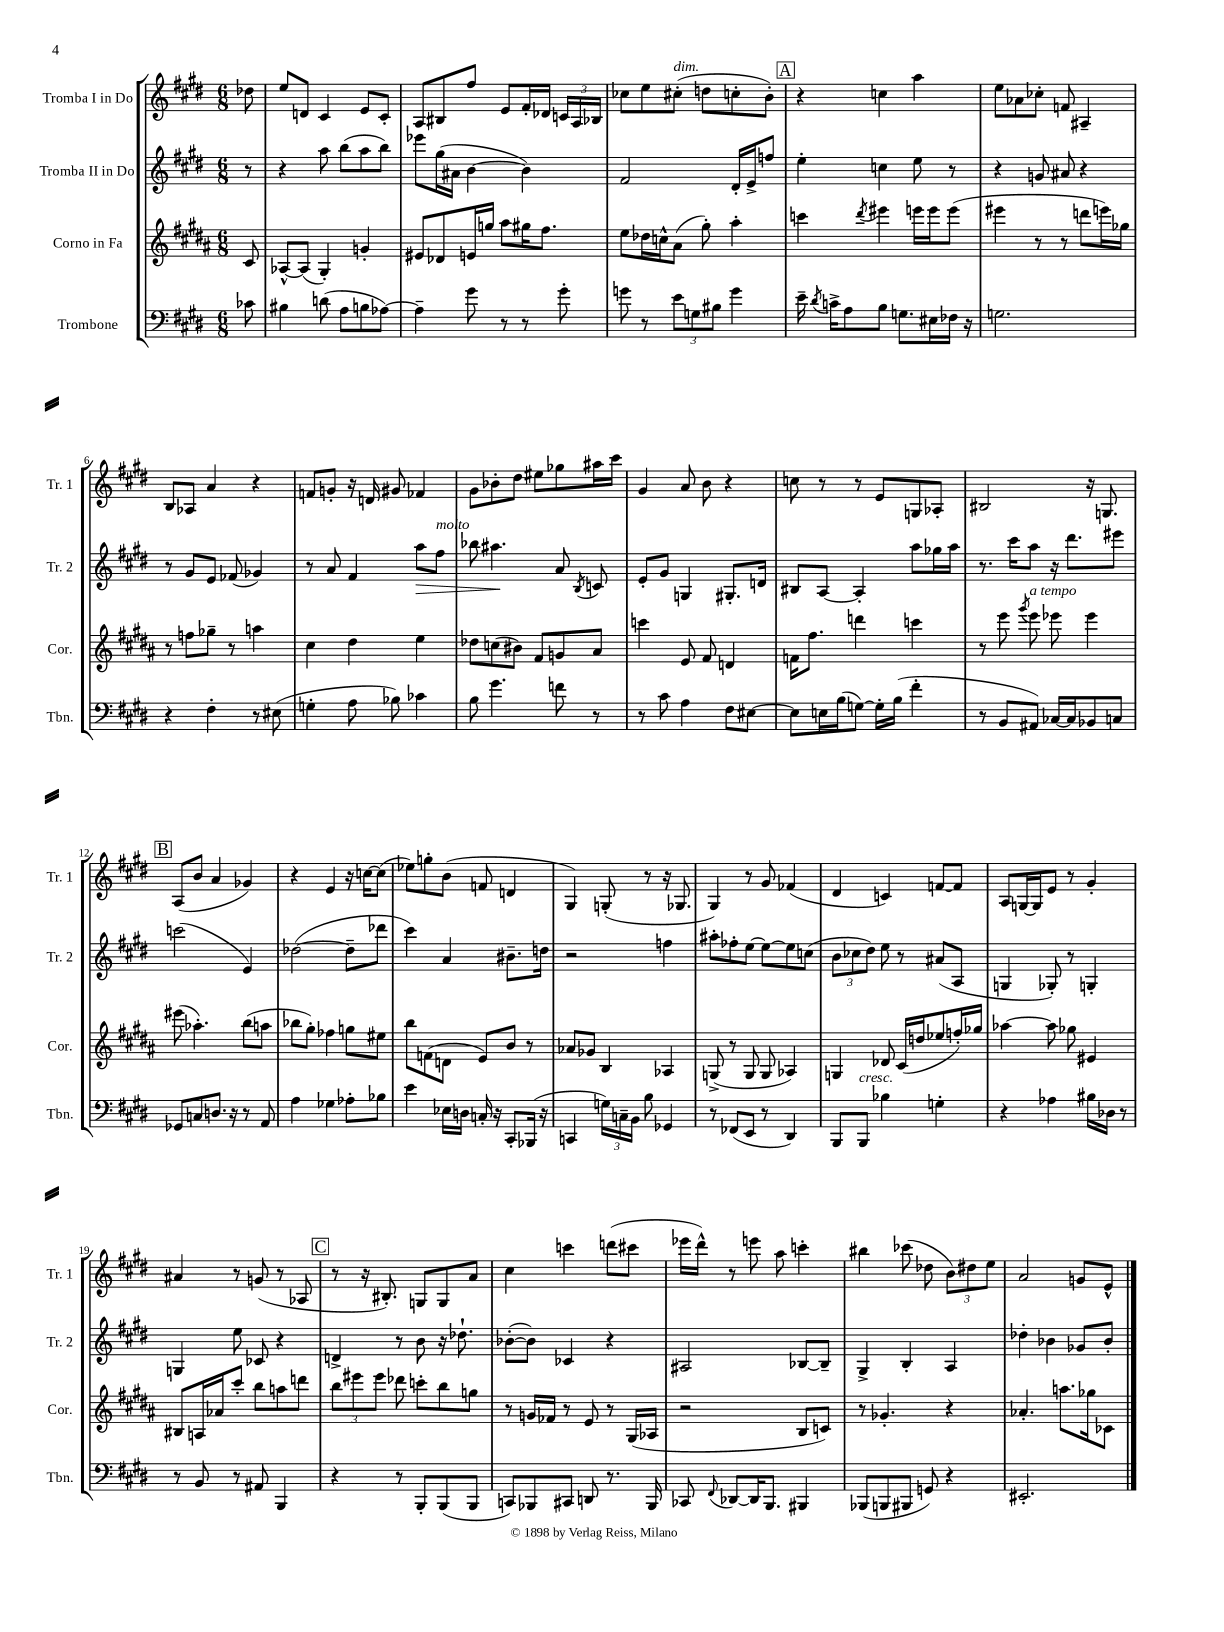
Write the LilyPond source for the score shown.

<<
\new StaffGroup <<
\new Staff = "s0" \with { instrumentName = "Tromba I in Do" shortInstrumentName = "Tr. 1" } {
    \clef treble \key e \major \numericTimeSignature \time 6/8 \partial 8
    \autoBeamOff des''8 |
    e''8[ d'8] cis'4 e'8[ cis'8]-. |
    a8[ bis8 fis''8] e'8[ fis'16-. des'16] \tuplet 3/2 { c'16[ a16 bes16] } |
    ces''8[ e''8 cis''8]-.^\markup { \italic "dim." }( d''8[ c''8-. b'8]-.) |
    \mark \markup { \box "A" } r4 c''4 a''4 |
    e''8[ aes'8 ces''8]-. f'8 ais4-- |
    b8[ aes8] a'4 r4 |
    f'8[ g'8]-. r16 d'16 gis'8 fes'4 |
    gis'8[ bes'8-. dis''8] eis''8[ ges''8 ais''16 cis'''16] |
    gis'4 a'8 b'8 r4 |
    c''8 r8 r8 e'8[ g8 aes8]-. |
    bis2 r16 g8. |
    \mark \markup { \box "B" } a8[( b'8] a'4 ges'4) |
    r4 e'4 r16 c''16[~ c''8]( |
    ees''8[) g''8-. b'8]( f'8 d'4 |
    gis4) g8-.( r8 r16 ges8. |
    gis4) r8 gis'8 fes'4( |
    dis'4 c'4) f'8[~ f'8] |
    a8[ g16~ g16 e'8] r8 gis'4-. |
    ais'4 r8 g'8( r8 aes8 |
    \mark \markup { \box "C" } r8 r16 bis8.-.) g8[ g8 a'8] |
    cis''4 c'''4 d'''8[( cis'''8] |
    ees'''16[ dis'''16]-^) r8 e'''8 a''8 c'''4-. |
    bis''4 ces'''8( des''8 \tuplet 3/2 { b'8[) dis''8 e''8] } |
    a'2 g'8[ e'8]-^ \bar "|." |
}
\new Staff = "s1" \with { instrumentName = "Tromba II in Do" shortInstrumentName = "Tr. 2" } {
    \clef treble \key e \major \numericTimeSignature \time 6/8 \partial 8
    \autoBeamOff r8 |
    r4 a''8 b''8[( a''8 b''8]) |
    ees'''8[ gis''16( ais'16] b'4~ b'4) |
    fis'2 dis'16[-. e'16-> f''8] |
    \mark \markup { \box "A" } e''4-. c''4 e''8 r8 |
    r4 g'8 ais'8 r4 |
    r8 gis'8[ e'8] fes'8( ges'4) |
    r8 a'8 fis'4 a''8[\> fis''8]^\markup { \italic "molto" } |
    bes''8 ais''4.\! a'8 \acciaccatura { b8 } c'8 |
    e'8[-. gis'8] g4 gis8.[-. d'16] |
    bis8[ a8]~ a4-. a''8[ ges''16 a''16] |
    r8. cis'''16[ a''8] r16 dis'''8.[ eis'''8] |
    \mark \markup { \box "B" } c'''2( e'4) |
    des''2~( des''8[-- des'''8] |
    cis'''4) a'4 bis'8.[-- d''16] |
    r2 f''4 |
    ais''8[-. fes''8-. e''8]~ e''8[~ e''8 c''8]( |
    \tuplet 3/2 { b'8[ ces''8 dis''8]) } e''8 r8 ais'8[( a8] |
    g4 ges8-.) r8 g4-. |
    g4 e''8 ces'8 r4 |
    \mark \markup { \box "C" } d'4-> r8 b'8 r16 des''8.-! |
    bes'8[~-.( bes'8]) ces'4 r4 |
    ais2 bes8[~ bes8]-- |
    gis4-> b4-. a4 |
    des''4-. bes'4 ges'8[ bes'8]-. \bar "|." |
}
\new Staff = "s2" \with { instrumentName = "Corno in Fa" shortInstrumentName = "Cor." } {
    \clef treble \key b \major \numericTimeSignature \time 6/8 \partial 8
    \autoBeamOff cis'8 |
    aes8[~-^ aes8]( gis4-.) g'4-. |
    eis'8[ des'8 e'16 g''16] ais''8[ gis''16 fis''8.] |
    e''8[ des''16 c''16-^ ais'8]( gis''8-.) ais''4-. |
    \mark \markup { \box "A" } c'''4 \acciaccatura { dis'''8 } eis'''4 e'''16[ e'''16 e'''8]( |
    eis'''4 r8 r8 d'''8[ e'''16) ges''16] |
    r8 f''8[ ges''8]-- r8 a''4 |
    cis''4 dis''4 e''4 |
    des''8[ c''8( bis'8]) fis'8[ g'8 ais'8] |
    c'''4 e'8 fis'8 d'4 |
    f'16[ fis''8.] d'''4 c'''4 |
    r8 e'''8 \acciaccatura { gis'''8 } e'''8^\markup { \italic "a tempo" } ees'''8 ees'''4 |
    \mark \markup { \box "B" } eis'''8( aes''4.-.) b''8[( a''8] |
    bes''8[ gis''8]-.) fes''4 g''8[ eis''8] |
    b''8[ f'8( d'8] e'8[) b'8] r8 |
    aes'8[ ges'8] b4 aes4 |
    g8->( r8 g8 g8 aes4) |
    g4 des'8 cis'16[( d''16 ees''8 f''16-.) ges''16] |
    aes''4~ aes''8 ges''8 eis'4 |
    bis8[ a16 aes'16 cis'''8]-. b''8[ a''8 d'''8] |
    \mark \markup { \box "C" } \tuplet 3/2 { b''8[ eis'''8 eis'''8] } des'''8 c'''8[-. b''8 g''8] |
    r8 g'16[ fes'16] r8 e'8 r8 gis16[( aes16] |
    r2 b8[ c'8]) |
    r8 ges'4.-. r4 |
    aes'4.-. a''8.[ ges''16 ces'8] \bar "|." |
}
\new Staff = "s3" \with { instrumentName = "Trombone" shortInstrumentName = "Tbn." } {
    \clef bass \key e \major \numericTimeSignature \time 6/8 \partial 8
    \autoBeamOff ces'8 |
    bis4 d'8( a8[ b8 aes8]~) |
    aes4-- gis'8 r8 r8 gis'8-. |
    g'8 r8 \tuplet 3/2 { e'8[ g8 bis8] } g'4 |
    \mark \markup { \box "A" } e'16-- \acciaccatura { dis'8 } c'16[-> a8 b8] g8.[ eis16 fes16] r16 |
    g2. |
    r4 fis4-. r8 eis8( |
    g4-. a8 bes8) ces'4 |
    b8 gis'4. f'8 r8 |
    r8 cis'8 a4 fis8[ eis8]~ |
    eis8[ e16 b16( g8]~) g16[-. b16]( fis'4-. |
    r8 b,8[ ais,8]) ces16[~ ces16 bes,8 c8] |
    \mark \markup { \box "B" } ges,8[ c8 d8.] r16 r8 a,8 |
    a4 ges4 aes8[-. bes8] |
    e'4 ees16[ d16] c16-. r16 cis,8[-. bes,,16]( r16 |
    c,4 \tuplet 3/2 { g16[) c16-- b,16] } b8 ges,4 |
    r8 fes,8[( e,8] r8 dis,4) |
    b,,8[ b,,8]^\markup { \italic "cresc." } bes4 g4-. |
    r4 aes4 bis16[ des16] r8 |
    r8 b,8 r8 ais,8 b,,4 |
    \mark \markup { \box "C" } r4 r8 b,,8[-. b,,8( b,,8] |
    c,8[) bes,,8 cis,8] d,8 r8. bes,,16 |
    ces,8 \appoggiatura { fis,8 } des,8[~ des,16 b,,8.] bis,,4 |
    bes,,8[( b,,8 bis,,8] g,8) r4 |
    eis,2.-. \bar "|." |
}
>>
>>
